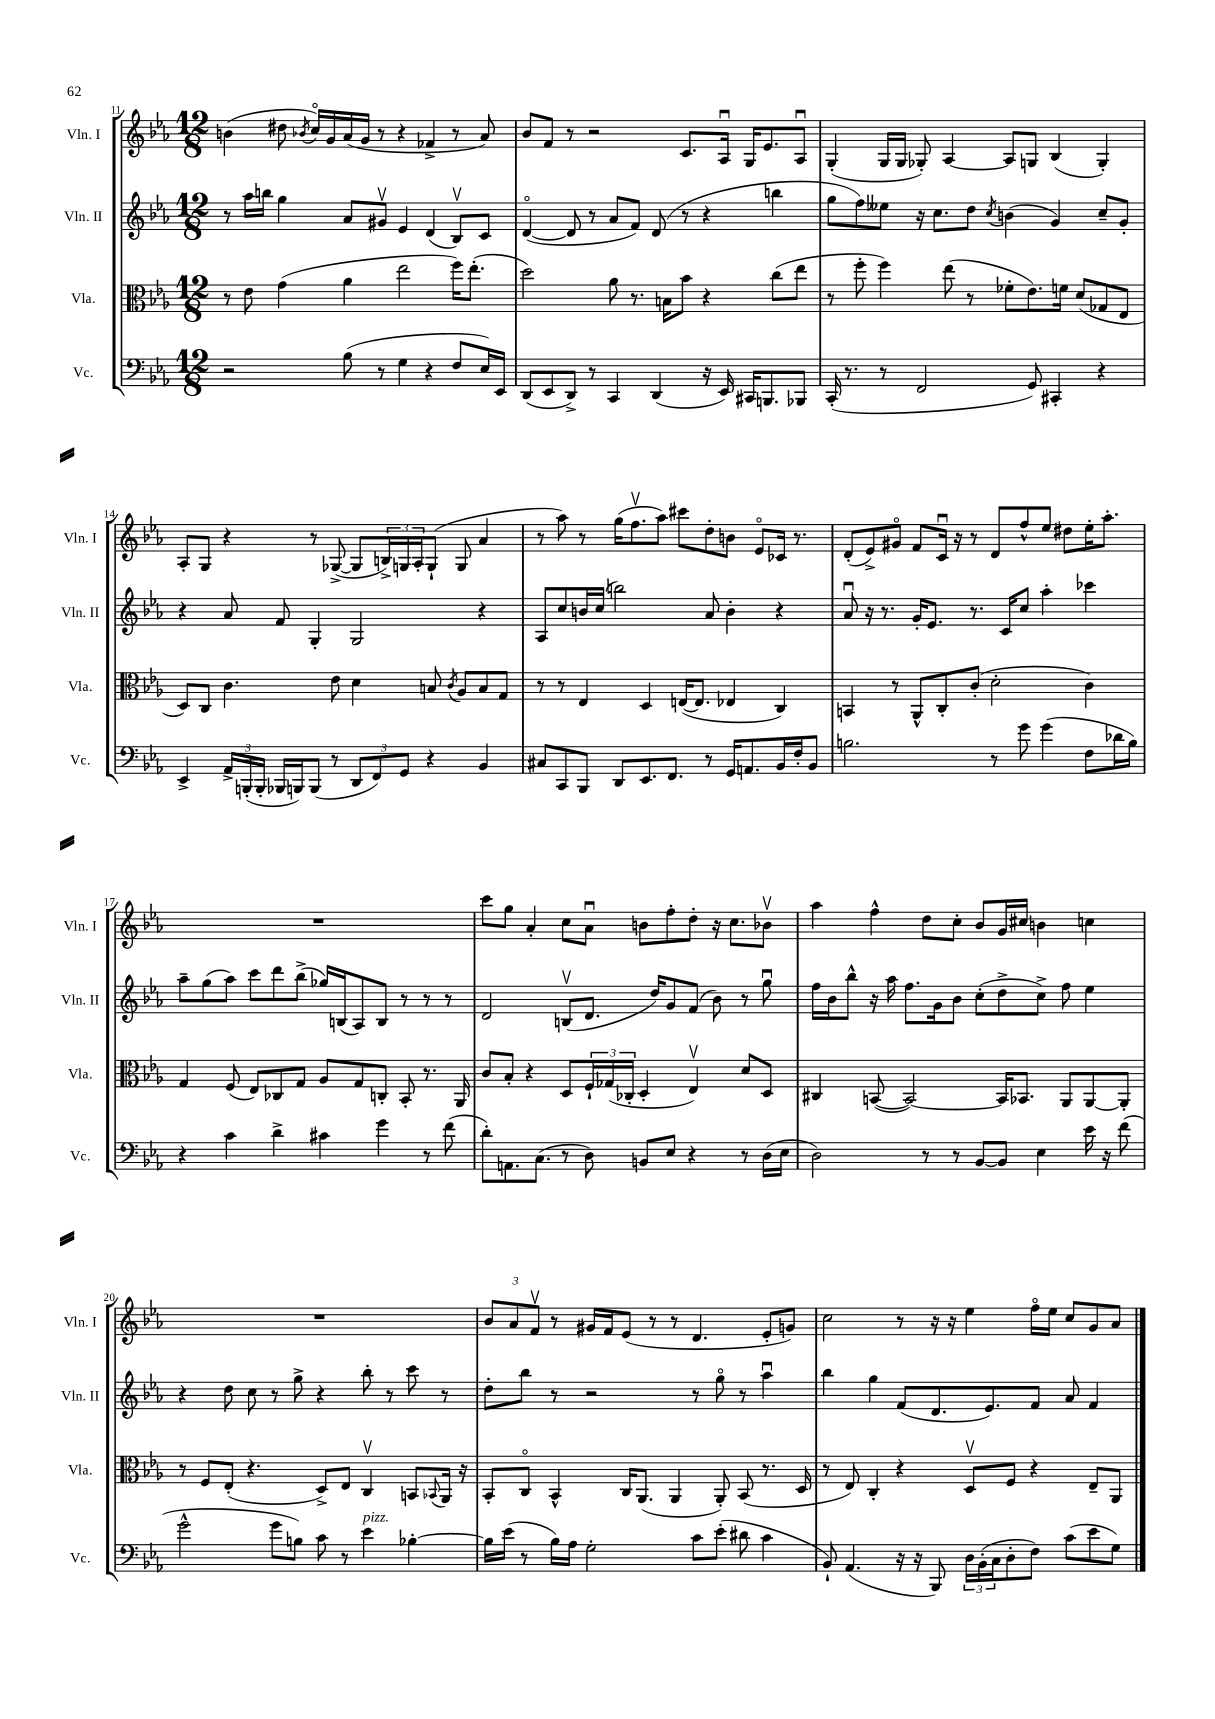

**kern	**kern	**kern	**kern
*staff4	*staff3	*staff2	*staff1
*clefF4	*clefC3	*clefG2	*clefG2
*k[b-e-a-]	*k[b-e-a-]	*k[b-e-a-]	*k[b-e-a-]
*M12/8	*M12/8	*M12/8	*M12/8
2r	8r	8r	(4b
.	8e-	16aa-	.
.	.	16bb	.
.	(4g	4gg	8dd#
.	.	.	8qb-
.	.	.	16cco)
.	.	.	16g
(8B-	4a-	8a-	(16a-
.	.	.	16g
8r	.	8g#v	8r
4G	2ee-	4e-	4r
4r	.	(4d	4f-^
8F	16ff)	8B-v)	8r
.	(8.ee-'	.	.
16E-)	.	8c	8a-)
16EE-	.	.	.
=	=	=	=
(8DD	2dd)	([4do	8b-
8EE-	.	.	8f
8DD^)	.	8d]	8r
8r	.	8r	2r
4CC	8a-	8a-	.
.	8.r	8f)	.
(4DD	.	(8d	.
.	16B	.	.
.	8b-	8r	8.c
16r	4r	4r	.
16EE-)	.	.	16A-u
16CC#	.	.	16G
8.BBB	.	.	8.e-
.	(8cc	4bb	.
8BBB-	8ee-	.	8A-u
=	=	=	=
(16CC'	8r	8gg	(4G'
8.r	.	.	.
.	8ff'	8ff)	.
8r	4ff)	8ee--	16G
.	.	.	16G
2FF	.	16r	8G-')
.	.	8.cc	.
.	(8ee-	.	[4A-
.	8r	8dd	.
.	.	8qcc	.
.	8f-'	(4b	8A-]
8GG)	8.e-)	.	8G
4CC#'	.	4g)	(4B-
.	16f	.	.
.	(8d	.	.
4r	8G-	8cc~	4G')
.	8E-	8g'	.
=	=	=	=
4EE-^	8D)	4r	8A-'
.	8C	.	8G
24AA-^	4.c	8a-	4r
(24BBB'	.	.	.
24BBB'	.	.	.
16BBB-	.	8f	.
16BBB)	.	.	.
(8BBB	.	4G'	8r
8r	8e-	.	([8G-^
12DD	4d	2G	8G-]
12FF)	.	.	.
.	.	.	24B^)
12GG	.	.	24G
.	.	.	24A-'
4r	8B	.	(8G`
.	8qc	.	.
.	8A-	.	8G
4BB-	8B	4r	4a-
.	8G	.	.
=	=	=	=
8C#	8r	8A-	8r
8CC	8r	8cc	8aa-)
8BBB-	4E-	16b	8r
.	.	(16cc	.
8DD	.	2bb)	(16gg
.	.	.	8.ffv
8.EE-	4D	.	.
.	.	.	8aa-)
8.FF	.	.	.
.	([16E	.	8ccc#
.	8.E]	.	.
8r	.	8a-	8dd'
16GG	4E-	4b'	8b
8.AA	.	.	.
.	.	.	8e-o
16BB-	4C)	4r	16c-
16F'	.	.	8.r
8BB-	.	.	.
=	=	=	=
2.B	4BB	8a-u	(8d'
.	.	16r	8e-^)
.	.	8.r	.
.	8r	.	8g#o
.	8AA-^^	16g'	8f
.	.	8.e-	.
.	8C'	.	16cu
.	.	.	16r
.	(8c'	8.r	8r
8r	2d'	.	8d
.	.	16c	.
8g	.	8cc	8ff^^
(4g	.	4aa-'	8ee-
.	.	.	8dd#
8F	4c)	4ccc-	16ee-'
.	.	.	8.aa-'
16d-	.	.	.
16B)	.	.	.
=	=	=	=
4r	4G	8aa-~	1.r
.	.	(8gg	.
4c	(8F	8aa-)	.
.	8E-)	8ccc	.
4d^	8C-	8ddd	.
.	8G	(8bb-^	.
4c#	8A-	16gg-)	.
.	.	(16B	.
.	8G	8A-)	.
4g	8C'	8B	.
.	8BB-'	8r	.
8r	8.r	8r	.
(8f	.	8r	.
.	16AA-	.	.
=	=	=	=
8d')	8c	2d	8ccc
8.AA	8B-'	.	8gg
.	4r	.	4a-'
(8.C	.	.	.
8r	8D	(8Bv	8cc
8D)	24F`	8.d	8a-u
.	(24G-	.	.
.	24C-'	.	.
8BB	4D'	.	8b
.	.	16dd)	.
8E-	.	8g	8ff'
4r	4E-v)	(8f	8dd'
.	.	8b-)	16r
.	.	.	8.cc
8r	8d	8r	.
(16D	8D	8ggu	8b-v
16E-	.	.	.
=	=	=	=
2D)	4C#	16ff	4aa-
.	.	16b-	.
.	.	8bb-^^	.
.	([8BB	16r	4ff^^
.	.	16aa-	.
.	2BB_)	8.ff	.
8r	.	.	8dd
.	.	16g	.
8r	.	8b-	8cc'
[8BB-	.	(8cc'	8b-
8BB-]	16BB]	8dd^	16g
.	8.BB-	.	16cc#
4E-	.	8cc^)	4b
.	8AA-	8ff	.
16e-	[8AA-	4ee-	4cc
16r	.	.	.
(8f	8AA-']	.	.
=	=	=	=
2g^^	8r	4r	1.r
.	8F	.	.
.	(8E-'	8dd	.
.	4.r	8cc	.
8g	.	8r	.
8B)	.	8gg^	.
8c	8D^)	4r	.
8r	8E-	.	.
4e-	4Cv	8bb-'	.
.	.	8r	.
[4B-'	8BB	8ccc	.
.	8qqBB-	.	.
.	16AA-	8r	.
.	16r	.	.
=	=	=	=
16B-]	8BB-'	8dd'	12b-
(16e-	.	.	.
.	.	.	12a-
8r	8Co	8bb-	.
.	.	.	12fv
16B-)	4BB-^^	8r	8r
16A-	.	.	.
2G'	.	2r	16g#
.	.	.	16f
.	16C	.	(8e-
.	(8.AA-	.	.
.	.	.	8r
.	4AA-	.	8r
8c	.	8r	4.d
(8e-'	8AA-')	8ggo	.
8d#	(8BB-	8r	.
4c	8.r	4aa-u	8e-'
.	.	.	8g)
.	16D	.	.
=	=	=	=
8BB-`)	8r	4bb-	2cc
(4.AA-	8E-)	.	.
.	4C'	4gg	.
16r	4r	(8f	8r
16r	.	.	.
8BBB-)	.	8.d	16r
.	.	.	16r
24D	8Dv	.	4ee-
(24BB-'	.	.	.
.	.	8.e-)	.
24C	.	.	.
8D'	8F	.	.
8F)	4r	8f	16ffo
.	.	.	16ee-
(8c	.	8a-	8cc
8e-	8E-~	4f	8g
8G)	8AA-	.	8a-
==	==	==	==
*-	*-	*-	*-
